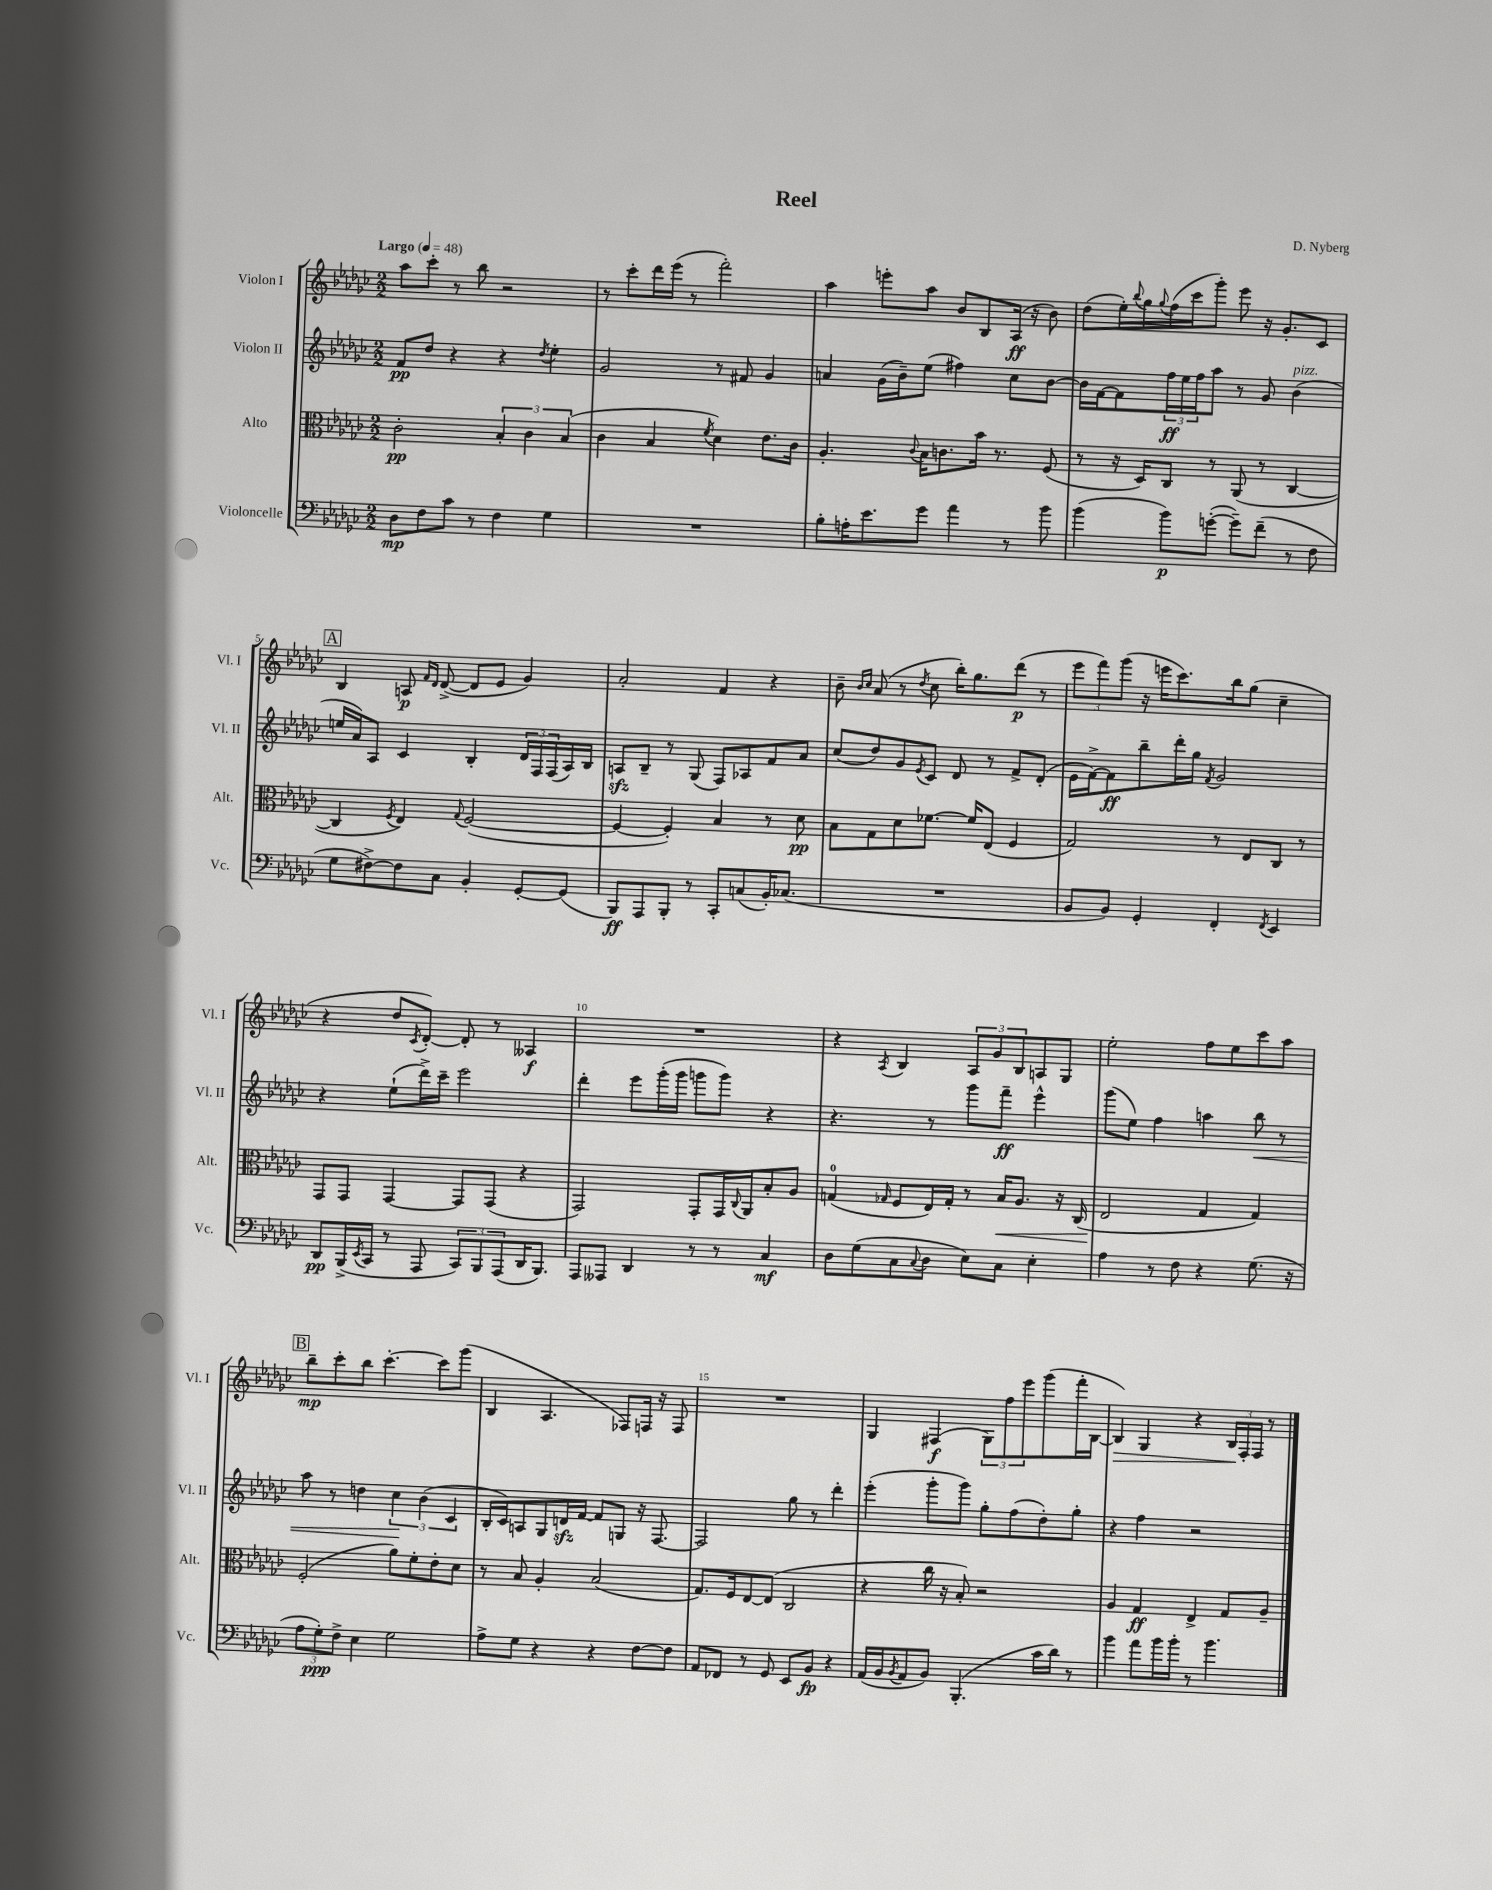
\header { title = "Reel" composer = "D. Nyberg" }
<<
\new StaffGroup <<
\new Staff = "s0" \with { instrumentName = "Violon I" shortInstrumentName = "Vl. I" } {
    \clef treble \key ges \major \numericTimeSignature \time 2/2 \tempo "Largo" 4 = 48
    aes''8 ces'''8-. r8 bes''8 r2 |
    r8 ces'''8-. des'''16 ees'''16( r8 f'''2-.) |
    aes''4 e'''8-. aes''8 bes'8 bes8 aes16\ff( r16 bes'8) |
    des''8( ees''16-.) \appoggiatura { bes''8 } ges''16 \appoggiatura { ges''8 } f''16( ces'''16 ges'''8-.) ees'''8 r16 ges'8.-. ces'8 |
    \mark \markup { \box "A" } bes4 a8\p \grace { f'16 des'16 } des'8~->( des'8 ees'8 ges'4) |
    aes'2-. f'4 r4 |
    bes'8-- \grace { bes'16 ces''16 } aes'8( r8 \acciaccatura { des''8 } ces''8 bes''16-.) ges''8. des'''8\p( r8 |
    \tuplet 3/2 { ees'''8 f'''8) ges'''8( } r16 e'''16 ces'''8.) bes''16 ges''8( ces''4-- |
    r4 des''8 \acciaccatura { ces'8 } des'8~-.) des'8-. r8 aeses4\f |
    R1 |
    r4 \acciaccatura { aes8 } bes4 \tuplet 3/2 { aes8 ges'8 bes8 } a8 ges8 |
    ees''2-. f''8 ees''8 ces'''8 aes''8 |
    \mark \markup { \box "B" } bes''8--\mp ces'''8-. bes''8 ces'''4.~-. ces'''8 ges'''8( |
    bes4 aes4. fes8) f16 r16 f8 |
    R1 |
    ges4 fis4\f( \tuplet 3/2 { ges8) f''8 ees'''8 } ges'''8( f'''16-. bes16~ |
    bes4\>) ges4 r4 \tuplet 3/2 { bes16\! f16-. f16 } r8 \bar "|." |
}
\new Staff = "s1" \with { instrumentName = "Violon II" shortInstrumentName = "Vl. II" } {
    \clef treble \key ges \major \numericTimeSignature \time 2/2
    f'8\pp des''8 r4 r4 \acciaccatura { des''8 } ees''4-. |
    ges'2 r8 fis'8 ges'4 |
    a'4 ges'16( bes'16--) ees''8( fis''4) ces''8 bes'8~ |
    bes'16 f'16~ f'8 \tuplet 3/2 { f''16\ff ees''16 f''16 } aes''8 r8 ges'8 bes'4^\markup { \italic "pizz." }( |
    \mark \markup { \box "A" } e''16 aes'16) aes8 ces'4 bes4-. \tuplet 3/2 { des'16 f16 f16( } aes16) bes16 |
    a8\sfz bes8-- r8 ges8( f8) aes8 f'8 aes'8 |
    ces''8( des''8) ges'8 \acciaccatura { ees'8 } ces'8 des'8 r8 f'8-> des'8-.( |
    ees'16 f'16~->) f'8\ff bes''8-- des'''16-. ges''16 \acciaccatura { f'8 } ges'2 |
    r4 ees''8-!( des'''16->) ces'''16-- ees'''2 |
    des'''4-. ees'''8 ges'''16-.( ges'''16 g'''8 g'''8) r4 |
    r4. r8 ges'''8 f'''8--\ff ees'''4-^ |
    ges'''8( ees''8) f''4 a''4 bes''8\< r8 |
    \mark \markup { \box "B" } aes''8 r8 d''4 \tuplet 3/2 { ces''4\! bes'4( ces'4 } |
    bes16-. ces'16) a8 ges8 d'16\sfz f'16~ f'8 g8 r16 f8.~ |
    f2 ges''8 r8 des'''4-. |
    ees'''4-.( ges'''8-. ges'''8) ges''8-. f''8( des''8-.) ges''8-. |
    r4 f''4 r2 \bar "|." |
}
\new Staff = "s2" \with { instrumentName = "Alto" shortInstrumentName = "Alt." } {
    \clef alto \key ges \major \numericTimeSignature \time 2/2
    ces'2-.\pp \tuplet 3/2 { bes4-. ces'4 bes4( } |
    ces'4 bes4 \acciaccatura { f'8 } des'4) ees'8. ces'16 |
    aes4.-. \appoggiatura { ces'8 } bes16 c'8. bes'16 r8. f8( |
    r8 r16 des16) ces8 r8 aes,8( r8 ces4~ |
    \mark \markup { \box "A" } ces4 \acciaccatura { f8 } ees4) \appoggiatura { ges8 } f2~( |
    f4~ f4-.) bes4 r8 des'8\pp |
    bes8 ges8 des'8 fes'8.~ fes'16 ees8( f4 |
    ges2) r8 ees8 ces8 r8 |
    ges,8 ges,8 ges,4~ ges,8 ges,8( r4 |
    ges,2) ges,8-. ges,16 \appoggiatura { ces8 } aes,16 bes8-. aes8 |
    g4-0( \grace { ges16 } f8 ees16) ges16-. r8 bes16\< aes8. r16 ces16( |
    ees2\! ges4 ges4) |
    \mark \markup { \box "B" } f2-.( aes'8) f'8-. ees'8-. des'8 |
    r8 bes8 aes4-. bes2( |
    ges8.) f16 ees8~ ees8( ces2 |
    r4 ces''16 r16 bes8-.) r2 |
    aes4 ges4\ff ees4-> ges8 aes8-- \bar "|." |
}
\new Staff = "s3" \with { instrumentName = "Violoncelle" shortInstrumentName = "Vc." } {
    \clef bass \key ges \major \numericTimeSignature \time 2/2
    des8\mp f8 ces'8 r8 f4 ges4 |
    R1 |
    bes8-. a16-. ees'8. ges'8 aes'4 r8 bes'8 |
    bes'4( bes'8\p) g'8~-.( g'8--) f'8--( r8 f8 |
    \mark \markup { \box "A" } ges8 fis8~->) fis8 ces8 bes,4-. ges,8~-. ges,8( |
    bes,,8\ff) aes,,8 bes,,8-. r8 ces,8-. c8( bes,16-.) ces8.( |
    R1 |
    bes,8 bes,8) ges,4-. f,4-. \acciaccatura { f,8 } ees,4 |
    des,8\pp bes,,16->( \acciaccatura { ees,8 } ces,16 r8 aes,,8 \tuplet 3/2 { ces,8) bes,,8 aes,,8( } des,16 bes,,8.) |
    aes,,8 aeses,,8 des,4 r8 r8 ces4\mf |
    des8 ges8( ces8 \appoggiatura { ces8 } des8 ees8) ces8 ees4-. |
    aes4 r8 f8 r4 ges8.( r16 |
    \mark \markup { \box "B" } \tuplet 3/2 { aes8 ges8-.\ppp) f8-> } ees4 ges2 |
    aes8-> ges8 r4 r4 f8~ f8 |
    aes,8 fes,8 r8 ges,8 ees,8 bes,8\fp r4 |
    aes,16( bes,16 \acciaccatura { bes,8 } aes,8 bes,8) bes,,4.-.( ces'16 des'16) r8 |
    bes'4 aes'8 bes'16 bes'16-. r8 bes'4. \bar "|." |
}
>>
>>
\layout { \context { \Score \override BarNumber.break-visibility = ##(#f #t #t) barNumberVisibility = #(every-nth-bar-number-visible 5) } }
